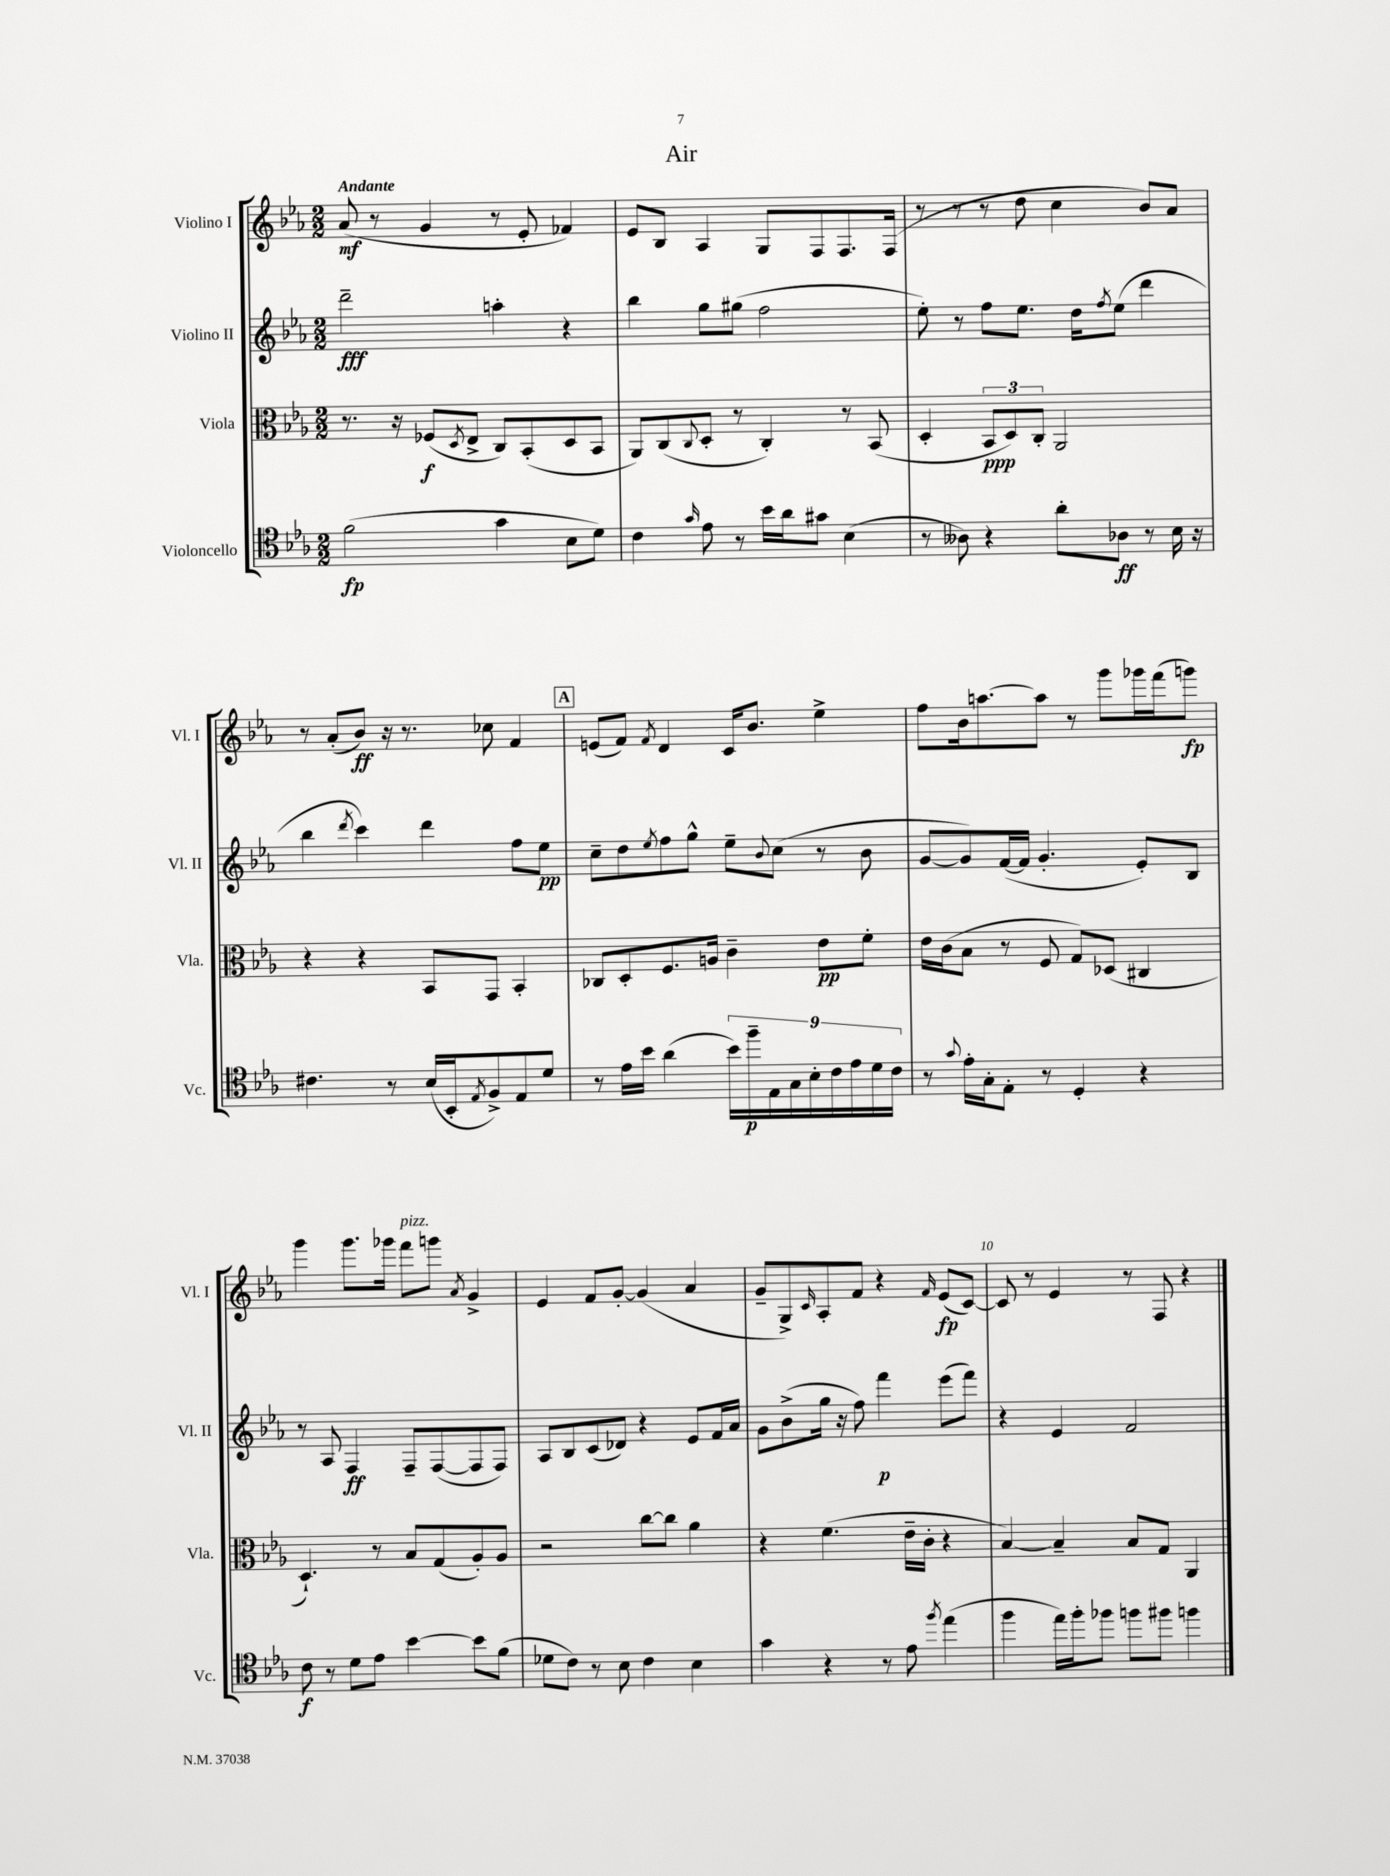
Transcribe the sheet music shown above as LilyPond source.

\header { title = "Air" }
<<
\new StaffGroup <<
\new Staff = "s0" \with { instrumentName = "Violino I" shortInstrumentName = "Vl. I" } {
    \clef treble \key ees \major \numericTimeSignature \time 2/2 \tempo "Andante"
    aes'8\mf( r8 g'4 r8 ees'8-. fes'4) |
    ees'8 bes8 aes4 g8 f8 f8. f16( |
    r8 r8 r8 d''8 c''4 bes'8) aes'8 |
    r8 aes'8-.( bes'8\ff) r16 r8. ces''8 f'4 |
    \mark \markup { \box "A" } e'8( f'8) \acciaccatura { f'8 } d'4 c'16 bes'8. ees''4-> |
    f''8 bes'16 a''8.~ a''8 r8 g'''8 ges'''16 f'''16( g'''8\fp) |
    g'''4 g'''8. ges'''16 f'''8^\markup { \italic "pizz." } g'''8 \acciaccatura { aes'8 } g'4-> |
    ees'4 f'8 g'8~-. g'4( aes'4 |
    g'8-- g8->) \grace { c'16 } aes8-. f'8 r4 \grace { f'16 } ees'8\fp( c'8~) |
    c'8 r8 ees'4 r8 f8 r4 \bar "|." |
}
\new Staff = "s1" \with { instrumentName = "Violino II" shortInstrumentName = "Vl. II" } {
    \clef treble \key ees \major \numericTimeSignature \time 2/2
    d'''2--\fff a''4-. r4 |
    bes''4 g''8 gis''8( f''2 |
    ees''8-.) r8 f''8 ees''8. d''16 \acciaccatura { f''8 } ees''8( d'''4 |
    bes''4 \acciaccatura { d'''8 } c'''4) d'''4 f''8 ees''8\pp |
    \mark \markup { \box "A" } c''8-- d''8 \acciaccatura { ees''8 } f''8 g''8-^ ees''8-- \appoggiatura { bes'8 } c''8( r8 bes'8 |
    g'8~ g'8) f'16~( f'16 g'4.-. ees'8-.) bes8 |
    r8 aes8 f4\ff f8-- f8~( f8 f8) |
    aes8 bes8 c'8( des'8) r4 ees'8 f'16 aes'16 |
    g'8 bes'8->( g''16 r16 f''8) f'''4\p ees'''8( f'''8) |
    r4 ees'4 f'2 \bar "|." |
}
\new Staff = "s2" \with { instrumentName = "Viola" shortInstrumentName = "Vla." } {
    \clef alto \key ees \major \numericTimeSignature \time 2/2
    r8. r16 fes8\f( \acciaccatura { d8 } ees8-> c8) bes,8-.( d8 bes,8 |
    aes,8) c8( \appoggiatura { c8 } d8-. r8 c4-.) r8 bes,8( |
    d4-. \tuplet 3/2 { bes,8\ppp d8) c8-. } aes,2 |
    r4 r4 bes,8 g,8 bes,4-. |
    \mark \markup { \box "A" } ces8 d8-. f8. a16 c'4-- ees'8\pp f'8-. |
    ees'16 c'16( bes8 r8 f8 g8) des8( cis4 |
    d4.-!) r8 bes8 g8( aes8-.) aes8 |
    r2 c''8~ c''8 aes'4 |
    r4 f'4.( ees'16-- c'16-. r4 |
    bes4~) bes4-- bes8 g8 aes,4 \bar "|." |
}
\new Staff = "s3" \with { instrumentName = "Violoncello" shortInstrumentName = "Vc." } {
    \clef tenor \key ees \major \numericTimeSignature \time 2/2
    f'2\fp( g'4 bes8 d'8) |
    c'4 \grace { g'16 } ees'8 r8 bes'16 aes'16 gis'8 bes4( |
    r8 aeses8) r4 aes'8-. aes8\ff r8 bes16 r16 |
    cis'4. r8 bes16( bes,16-. \acciaccatura { ees8 } f8->) ees8 d'8 |
    \mark \markup { \box "A" } r8 ees'16 bes'16 aes'4( \tuplet 9/8 { bes'16) f''16--\p ees16 g16 bes16-. c'16 ees'16 d'16 c'16 } |
    r8 \appoggiatura { g'8 } ees'16-. g16-. ees8-. r8 d4-. r4 |
    c'8\f r8 d'8 ees'8 bes'4~ bes'8 f'8( |
    des'8 c'8) r8 bes8 c'4 bes4 |
    g'4 r4 r8 ees'8 \acciaccatura { f''8 } ees''4( |
    f''4 ees''16) f''16-. fes''8 f''8 fis''8 f''4 \bar "|." |
}
>>
>>
\layout { \context { \Score \override BarNumber.break-visibility = ##(#f #t #t) barNumberVisibility = #(every-nth-bar-number-visible 5) } }
